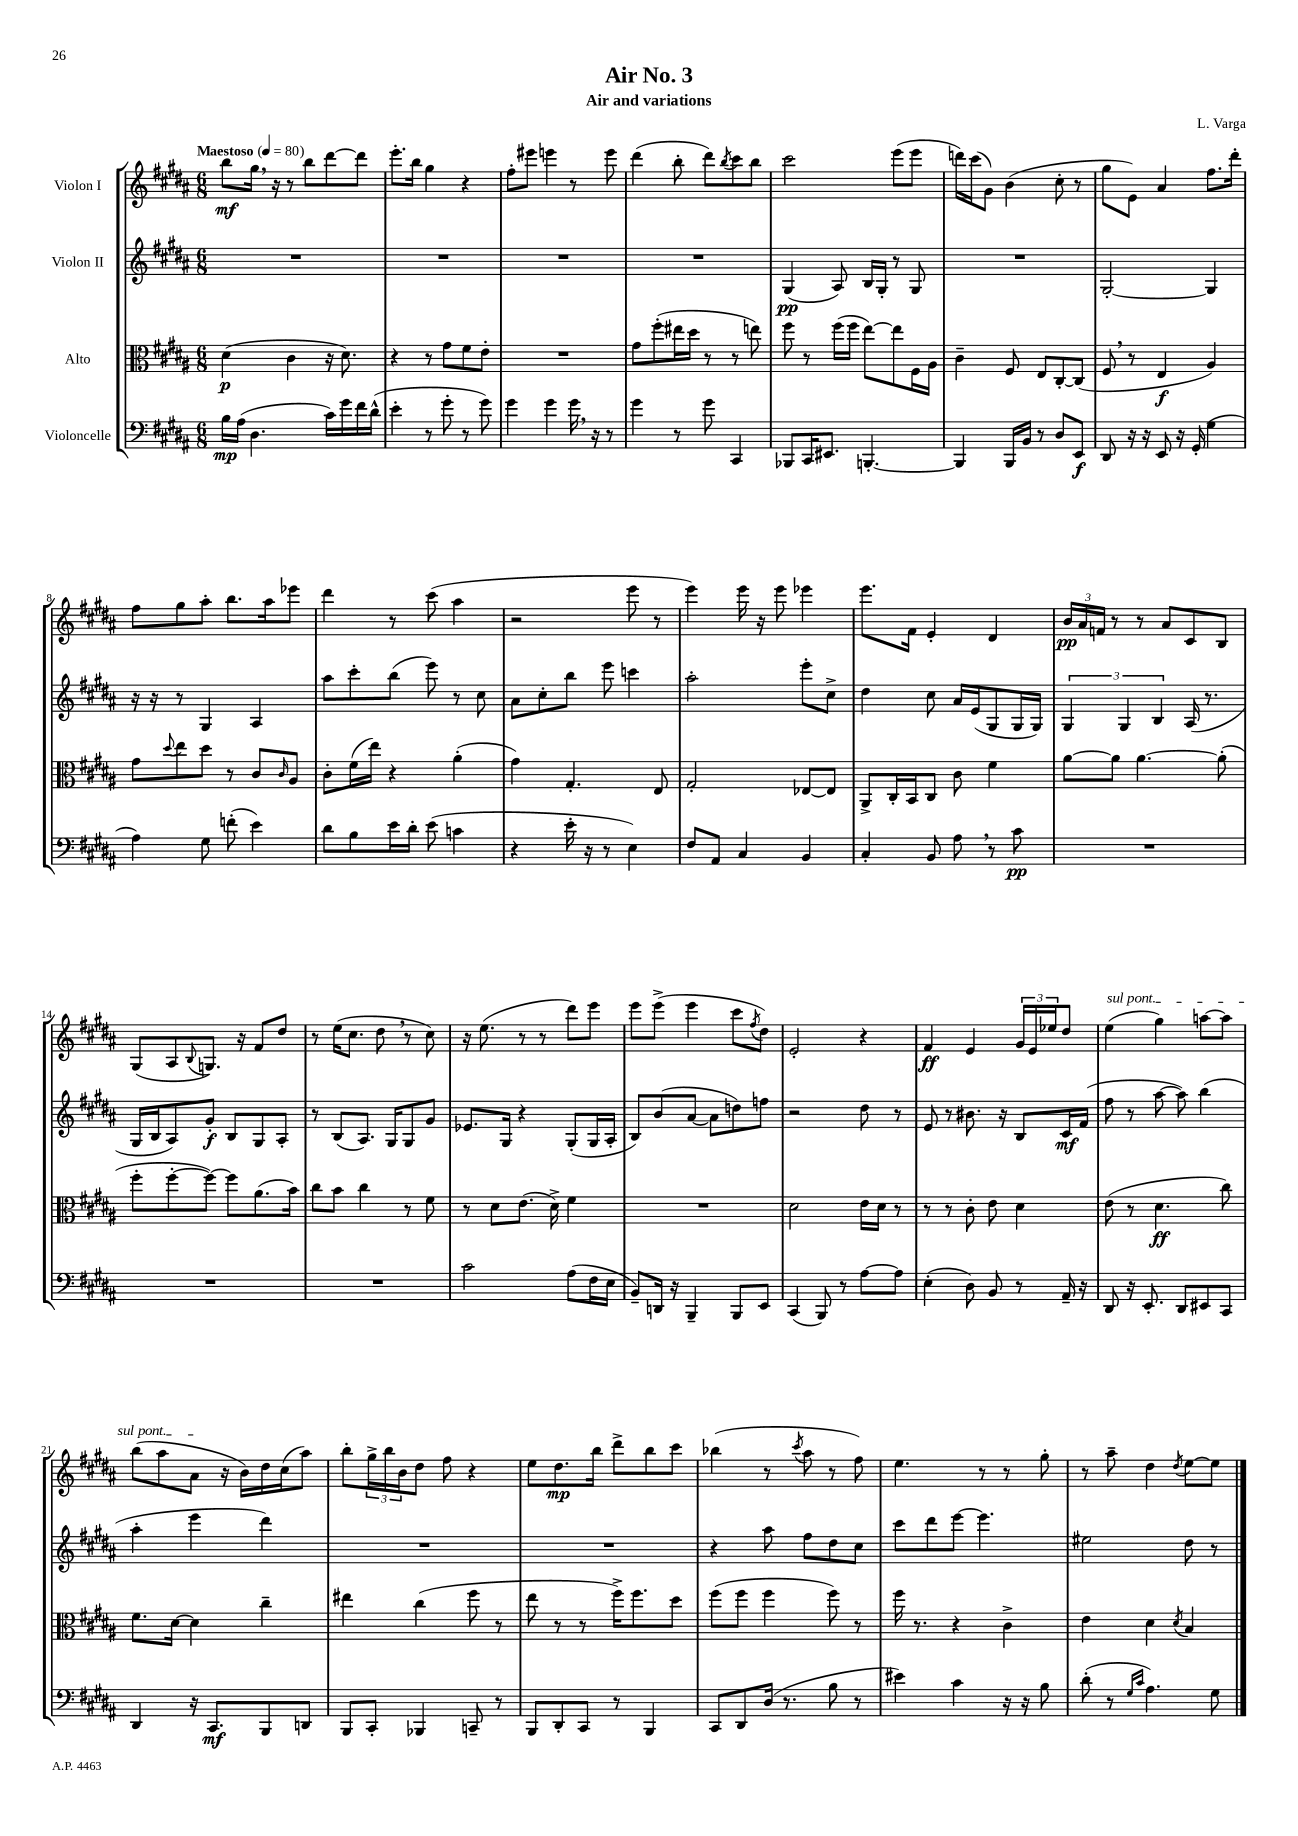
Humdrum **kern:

**kern	**dynam	**kern	**dynam	**kern	**dynam	**kern	**dynam
*part4	*part4	*part3	*part3	*part2	*part2	*part1	*part1
*staff4	*staff4	*staff3	*staff3	*staff2	*staff2	*staff1	*staff1
*I"Violoncelle	*	*I"Alto	*	*I"Violon II	*	*I"Violon I	*
*clefF4	*	*clefC3	*	*clefG2	*	*clefG2	*
*k[f#c#g#d#a#]	*	*k[f#c#g#d#a#]	*	*k[f#c#g#d#a#]	*	*k[f#c#g#d#a#]	*
*M6/8	*	*M6/8	*	*M6/8	*	*M6/8	*
*MM80	*	*MM80	*	*MM80	*	*MM80	*
=1	=1	=1	=1	=1	=1	=1	=1
!	!	!	!	!	!	!LO:TX:a:B:t=Maestoso	!
16B\LL	mp	(4d#\	p	2.r	.	8bb\L	mf
(16A#\JJ	.	.	.	.	.	.	.
4.D#\	.	.	.	.	.	16gg#,\Jk	.
.	.	.	.	.	.	16r	.
.	.	4c#\	.	.	.	8r	.
.	.	.	.	.	.	8bb\L	.
16c#\LL)	.	16r	.	.	.	[8ddd#\	.
16g#\	.	8.d#\)	.	.	.	.	.
16f#\	.	.	.	.	.	8ddd#\J]	.
(16d#^^\JJ	.	.	.	.	.	.	.
=2	=2	=2	=2	=2	=2	=2	=2
4e'\	.	4r	.	2.r	.	8.eee'\L	.
.	.	.	.	.	.	16bb\Jk	.
8r	.	8r	.	.	.	4gg#\	.
8g#'\	.	8g#\L	.	.	.	.	.
8r	.	8f#\	.	.	.	4r	.
8g#\)	.	8e'\J	.	.	.	.	.
=3	=3	=3	=3	=3	=3	=3	=3
4g#\	.	2.r	.	2.r	.	8ff#'\L	.
.	.	.	.	.	.	8eee#X\J	.
4g#\	.	.	.	.	.	4eeen\	.
16g#,\	.	.	.	.	.	8r	.
16r	.	.	.	.	.	.	.
8r	.	.	.	.	.	8eee\	.
=4	=4	=4	=4	=4	=4	=4	=4
4g#\	.	8g#\L	.	2.r	.	(4ddd#\	.
.	.	(8ff#'\	.	.	.	.	.
8r	.	16ee#X\L	.	.	.	8bb'\	.
.	.	16dd#\JJ	.	.	.	.	.
8g#\	.	8r	.	.	.	8ddd#\L)	.
.	.	.	.	.	.	8qbb/	.
4CC#/	.	8r	.	.	.	8ccc#\	.
.	.	8een\)	.	.	.	8bb\J	.
=5	=5	=5	=5	=5	=5	=5	=5
8BBB-X/L	.	8ff#\	.	(4G#/	pp	2ccc#\	.
16CC#/K	.	8r	.	.	.	.	.
8.EE#X/J	.	.	.	.	.	.	.
.	.	(16ff#\LL	.	8A#/)	.	.	.
.	.	16ff#\JJ	.	.	.	.	.
[4.BBBn'/	.	[8ee\L)	.	16B/LL	.	.	.
.	.	.	.	16G#'/JJ	.	.	.
.	.	8ee\]	.	8r	.	(8eee\L	.
.	.	16F#\L	.	8G#/	.	8eee\J	.
.	.	16A#\JJ	.	.	.	.	.
=6	=6	=6	=6	=6	=6	=6	=6
4BBB/]	.	4c#~\	.	2.r	.	16dddn\LL)	.
.	.	.	.	.	.	(16ccc#\J	.
.	.	.	.	.	.	8g#\J)	.
16BBB/LL	.	8F#/	.	.	.	(4b\	.
16BB/JJ	.	.	.	.	.	.	.
8r	.	8E/L	.	.	.	.	.
8D#/L	.	[8C#'/	.	.	.	8cc#'\	.
8EE/J	f	(8C#/J]	.	.	.	8r	.
=7	=7	=7	=7	=7	=7	=7	=7
8DD#/	.	8F#,/	.	[2G#'/	.	8gg#\L	.
16r	.	8r	.	.	.	8e\J)	.
16r	.	.	.	.	.	.	.
8EE/	.	4E/	f	.	.	4a#/	.
16r	.	.	.	.	.	.	.
(16GG#'/	.	.	.	.	.	.	.
4G#\	.	4A#/)	.	4G#/]	.	8.ff#\L	.
.	.	.	.	.	.	16ddd#'\Jk	.
!!LO:LB:g=z
=8	=8	=8	=8	=8	=8	=8	=8
4A#\)	.	8g#\L	.	16r	.	8ff#\L	.
.	.	.	.	16r	.	.	.
.	.	8qqdd#/	.	.	.	.	.
.	.	8ee\	.	8r	.	8gg#\	.
8G#\	.	8dd#\J	.	4G#/	.	8aa#'\J	.
(8fn'\	.	8r	.	.	.	8.bb\L	.
4e\)	.	8c#/L	.	4A#/	.	.	.
.	.	.	.	.	.	16aa#\k	.
.	.	16qqc#/	.	.	.	.	.
.	.	8A#/J	.	.	.	8eee-X\J	.
=9	=9	=9	=9	=9	=9	=9	=9
8d#\L	.	8c#'\L	.	8aa#\L	.	4ddd#\	.
8B\	.	(16f#\L	.	8ccc#'\	.	.	.
.	.	16ee\JJ)	.	.	.	.	.
16e\L	.	4r	.	(8bb\J	.	8r	.
16d#'\JJ	.	.	.	.	.	.	.
(8e\	.	.	.	8eee\)	.	(8ccc#\	.
4cn\	.	(4a#'\	.	8r	.	4aa#\	.
.	.	.	.	8cc#\	.	.	.
=10	=10	=10	=10	=10	=10	=10	=10
4r	.	4g#\)	.	8a#\L	.	2r	.
.	.	.	.	8cc#'\	.	.	.
16e'\	.	4.G#'/	.	8bb\J	.	.	.
16r	.	.	.	.	.	.	.
8r	.	.	.	8eee\	.	.	.
4E\)	.	.	.	4cccn\	.	8eee\	.
.	.	8E/	.	.	.	8r	.
=11	=11	=11	=11	=11	=11	=11	=11
8F#/L	.	2G#'/	.	2aa#'\	.	4eee\)	.
8AA#/J	.	.	.	.	.	.	.
4C#/	.	.	.	.	.	16eee\	.
.	.	.	.	.	.	16r	.
.	.	.	.	.	.	8eee\	.
4BB/	.	[8E-X/L	.	8eee'\L	.	4eee-X\	.
.	.	8E-/J]	.	8cc#^\J	.	.	.
=12	=12	=12	=12	=12	=12	=12	=12
4C#'/	.	8AA#^/L	.	4dd#\	.	8.eee\L	.
.	.	16C#'/L	.	.	.	.	.
.	.	16BB/J	.	.	.	16f#\Jk	.
8BB/	.	8C#/J	.	8cc#\	.	4e'/	.
8A#,\	.	8c#\	.	16a#/LL	.	.	.
.	.	.	.	(16e/J	.	.	.
8r	.	4f#\	.	8G#/	.	4d#/	.
8c#\	pp	.	.	16G#/L	.	.	.
.	.	.	.	16G#/JJ)	.	.	.
=13	=13	=13	=13	=13	=13	=13	=13
2.r	.	[8a#\L	.	6G#/	.	24b/LL	pp
.	.	.	.	.	.	24a#/	.
.	.	.	.	.	.	24fn/JJ	.
.	.	8a#\J]	.	.	.	8r	.
.	.	.	.	6G#/	.	.	.
.	.	[4.a#\	.	.	.	8r	.
.	.	.	.	6B/	.	.	.
.	.	.	.	.	.	8a#/L	.
.	.	.	.	(16A#/	.	8c#/	.
.	.	.	.	8.r	.	.	.
.	.	(8a#'\]	.	.	.	8B/J	.
!!LO:LB:g=z
=14	=14	=14	=14	=14	=14	=14	=14
2.r	.	8ff#'\L	.	16G#/LL	.	(8G#/L	.
.	.	.	.	16B/J	.	.	.
.	.	[8ff#'\	.	8A#/)	.	8A#/	.
.	.	.	.	.	.	8qqB/	.
.	.	8ff#\J_)	.	8g#'/J	f	8.Gn/J)	.
.	.	8ff#\L]	.	8B/L	.	.	.
.	.	.	.	.	.	16r	.
.	.	(8.a#\	.	8G#/	.	8f#/L	.
.	.	.	.	8A#'/J	.	8dd#/J	.
.	.	16b\Jk)	.	.	.	.	.
=15	=15	=15	=15	=15	=15	=15	=15
2.r	.	8cc#\L	.	8r	.	8r	.
.	.	8b\J	.	(8B/L	.	(16ee\KL	.
.	.	.	.	.	.	8.cc#\J	.
.	.	4cc#\	.	8.A#/J)	.	.	.
.	.	.	.	.	.	8dd#,\	.
.	.	.	.	16G#/KL	.	.	.
.	.	8r	.	8G#/	.	8r	.
.	.	8f#\	.	8g#/J	.	8cc#\)	.
=16	=16	=16	=16	=16	=16	=16	=16
2c#\	.	8r	.	8.e-X/L	.	16r	.
.	.	.	.	.	.	(8.ee\	.
.	.	8d#\L	.	.	.	.	.
.	.	.	.	16G#/Jk	.	.	.
.	.	(8.e\J	.	4r	.	8r	.
.	.	.	.	.	.	8r	.
.	.	16d#^\)	.	.	.	.	.
(8A#\L	.	4f#\	.	(8G#'/L	.	8ddd#\L)	.
16F#\L	.	.	.	16G#/L	.	8eee\J	.
16E\JJ	.	.	.	16A#'/JJ	.	.	.
=17	=17	=17	=17	=17	=17	=17	=17
8BB~/L)	.	2.r	.	8B/L)	.	8eee\L	.
16DDn/Jk	.	.	.	(8b/	.	(8eee^\J	.
16r	.	.	.	.	.	.	.
4BBB~/	.	.	.	[8a#/J	.	4eee\	.
.	.	.	.	8a#\L]	.	.	.
8BBB/L	.	.	.	8ddn\)	.	8ccc#\L	.
.	.	.	.	.	.	8qff#/	.
8EE/J	.	.	.	8ffn\J	.	8dd#\J)	.
=18	=18	=18	=18	=18	=18	=18	=18
(4CC#/	.	2d#\	.	2r	.	2e'/	.
8BBB/)	.	.	.	.	.	.	.
8r	.	.	.	.	.	.	.
[8A#\L	.	16e\LL	.	8dd#\	.	4r	.
.	.	16d#\JJ	.	.	.	.	.
8A#\J]	.	8r	.	8r	.	.	.
=19	=19	=19	=19	=19	=19	=19	=19
(4E'\	.	8r	.	8e/	.	4f#/	ff
.	.	8r	.	8r	.	.	.
8D#\)	.	8c#'\	.	8.b#X\	.	4e/	.
8BB/	.	8e\	.	.	.	.	.
.	.	.	.	16r	.	.	.
8r	.	4d#\	.	8B/L	.	24g#/LL	.
.	.	.	.	.	.	24e/	.
.	.	.	.	.	.	24ee-X/J	.
16AA#~/	.	.	.	16c#/L	mf	8dd#/J	.
16r	.	.	.	(16f#/JJ	.	.	.
=20	=20	=20	=20	=20	=20	=20	=20
!	!	!	!	!	!	!LO:TX:a:i:t=sul pont.	!
8DD#/	.	(8e\	.	8ff#\	.	(4ee\	.
16r	.	8r	.	8r	.	.	.
8.EE'/	.	.	.	.	.	.	.
.	.	4.d#\	ff	[8aa#\	.	4gg#\)	.
8DD#/L	.	.	.	8aa#\])	.	.	.
8EE#X/	.	.	.	(4bb\	.	[8aan\L	.
8CC#/J	.	8cc#\)	.	.	.	8aa\J]	.
!!LO:LB:g=z
=21	=21	=21	=21	=21	=21	=21	=21
4DD#/	.	8.f#\L	.	4aa#'\	.	(8bb\L	.
.	.	.	.	.	.	8aa#\	.
.	.	[16d#\Jk	.	.	.	.	.
16r	.	4d#\]	.	4eee\	.	8a#\J	.
8.CC#/L	mf	.	.	.	.	.	.
.	.	.	.	.	.	16r	.
.	.	.	.	.	.	16b\LL)	.
8BBB/	.	4cc#~\	.	4ddd#\)	.	16dd#\	.
.	.	.	.	.	.	(16cc#\J	.
8DDn/J	.	.	.	.	.	8aa#\J)	.
=22	=22	=22	=22	=22	=22	=22	=22
8BBB/L	.	4ee#X\	.	2.r	.	8bb'\L	.
8CC#'/J	.	.	.	.	.	24gg#^\L	.
.	.	.	.	.	.	24bb\	.
.	.	.	.	.	.	24b\J	.
4BBB-X/	.	(4cc#\	.	.	.	8dd#\J	.
.	.	.	.	.	.	8ff#\	.
8CCn~/	.	8ff#\	.	.	.	4r	.
8r	.	8r	.	.	.	.	.
=23	=23	=23	=23	=23	=23	=23	=23
8BBB/L	.	8ee\	.	2.r	.	8ee\L	.
8DD#'/	.	8r	.	.	.	8.dd#\	mp
8CC#/J	.	8r	.	.	.	.	.
.	.	.	.	.	.	16bb\Jk	.
8r	.	16ff#^\KL)	.	.	.	8ddd#^\L	.
.	.	8.ff#\	.	.	.	.	.
4BBB/	.	.	.	.	.	8bb\	.
.	.	8dd#\J	.	.	.	8ccc#\J	.
=24	=24	=24	=24	=24	=24	=24	=24
8CC#/L	.	(8ff#\L	.	4r	.	(4bb-X\	.
8DD#/	.	8ff#\J	.	.	.	.	.
(16D#/Jk	.	4ff#\	.	8aa#\	.	8r	.
8.r	.	.	.	.	.	.	.
.	.	.	.	.	.	8qccc#/	.
.	.	.	.	8ff#\L	.	8aa#\	.
8B\	.	8ff#\)	.	8dd#\	.	8r	.
8r	.	8r	.	8cc#\J	.	8ff#\)	.
=25	=25	=25	=25	=25	=25	=25	=25
4e#X\)	.	16ff#\	.	8ccc#\L	.	4.ee\	.
.	.	8.r	.	.	.	.	.
.	.	.	.	8ddd#\	.	.	.
4c#\	.	4r	.	[8eee\J	.	.	.
.	.	.	.	4.eee\]	.	8r	.
16r	.	4c#^\	.	.	.	8r	.
16r	.	.	.	.	.	.	.
8B\	.	.	.	.	.	8gg#'\	.
=26	=26	=26	=26	=26	=26	=26	=26
(8d#'\	.	4e\	.	2ee#X\	.	8r	.
8r	.	.	.	.	.	8aa#~\	.
16qqG#/LL	.	.	.	.	.	.	.
16qqc#/JJ	.	.	.	.	.	.	.
4.A#\)	.	4d#\	.	.	.	4dd#\	.
.	.	8qd#/	.	.	.	8qdd#/	.
.	.	4B/	.	8dd#\	.	[8ee\L	.
8G#\	.	.	.	8r	.	8ee\J]	.
==	==	==	==	==	==	==	==
*-	*-	*-	*-	*-	*-	*-	*-
